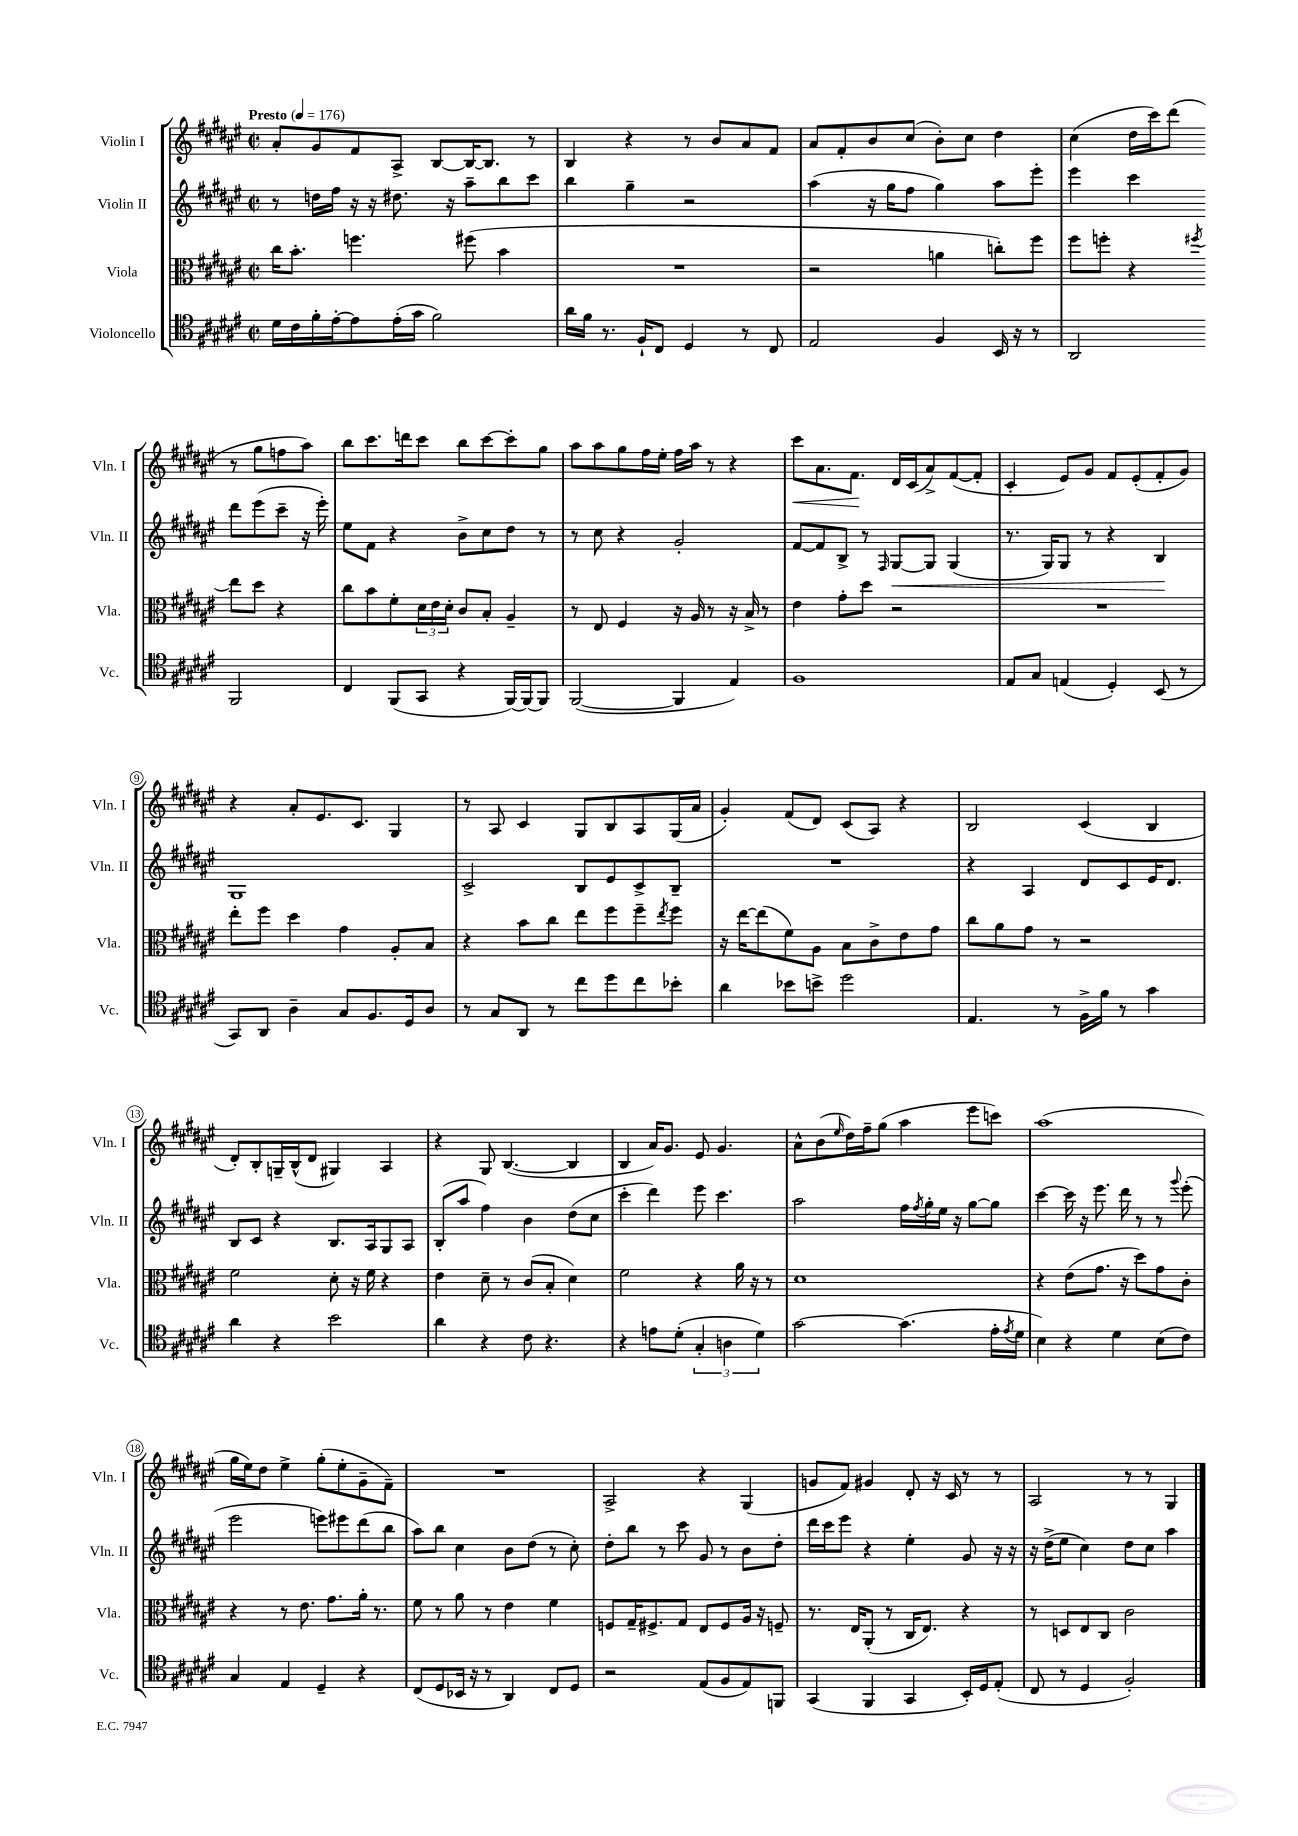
<<
\new StaffGroup <<
\new Staff = "s0" \with { instrumentName = "Violin I" shortInstrumentName = "Vln. I" } {
    \clef treble \key fis \major \defaultTimeSignature \time 2/2 \tempo "Presto" 4 = 176
    ais'8-. gis'8 fis'8 ais8-> b8~ b16~ b8. r8 |
    b4 r4 r8 b'8 ais'8 fis'8 |
    ais'8 fis'8-. b'8 cis''8( b'8-.) cis''8 dis''4 |
    cis''4( dis''16 cis'''16) dis'''8( r8 gis''8 f''8 ais''8) |
    b''8 cis'''8. d'''16 cis'''8 b''8 cis'''8~ cis'''8-. gis''8 |
    ais''8 ais''8 gis''8 fis''16 eis''16-. fis''16 ais''16 r8 r4 |
    cis'''8\< ais'8. fis'8.\! dis'16 cis'16( ais'8->) fis'8~( fis'8-. |
    cis'4-. eis'8) gis'8 fis'8 eis'8-.( fis'8-. gis'8) |
    r4 ais'8-. eis'8. cis'8. gis4 |
    r8 ais8 cis'4 gis8 b8 ais8 gis16( ais'16 |
    gis'4-.) fis'8( dis'8) cis'8( ais8) r4 |
    b2 cis'4( b4 |
    dis'8-.) b8-. g16-- b16-^( dis'8 gis4) ais4 |
    r4 gis8 b4.~( b4 |
    b4 ais'16) gis'8. eis'8 gis'4. |
    ais'8-^ b'8( \grace { eis''16 } dis''16) fis''16-- gis''8( ais''4 eis'''8 c'''8) |
    ais''1( |
    gis''16 eis''16) dis''8 eis''4-> gis''8-.( eis''8-. gis'8-- fis'8--) |
    R1 |
    ais2-> r4 gis4( |
    g'8 fis'8) gis'4 dis'8-. r16 cis'16 r8 r8 |
    ais2 r8 r8 gis4 \bar "|." |
}
\new Staff = "s1" \with { instrumentName = "Violin II" shortInstrumentName = "Vln. II" } {
    \clef treble \key fis \major \defaultTimeSignature \time 2/2
    r8 d''16 fis''16 r16 r16 dis''8. r16 ais''8-- b''8 cis'''8 |
    b''4 gis''4-- r2 |
    ais''4( r16 gis''16 fis''8 gis''4) ais''8 eis'''8-. |
    eis'''4 cis'''4 dis'''8 eis'''8( cis'''8-- r16 eis'''16-.) |
    eis''8 fis'8 r4 b'8-> cis''8 dis''8 r8 |
    r8 cis''8 r4 gis'2-. |
    fis'8~ fis'8 b8-> r8 \grace { fis16 } gis8~\< gis8 gis4( |
    r8. gis16) gis8 r8 r4 b4\! |
    gis1 |
    cis'2-> b8 eis'8 cis'8-> b8-- |
    R1 |
    r4 ais4 dis'8 cis'8 eis'16 dis'8. |
    b8 cis'8 r4 b8. ais16 gis8 ais8 |
    b8-.( ais''8 fis''4) b'4 dis''8( cis''8 |
    cis'''4-. dis'''4) eis'''8 cis'''4. |
    ais''2 fis''16 \acciaccatura { fis''8 } gis''16-. eis''16 r16 gis''8~ gis''8 |
    cis'''4~ cis'''16 r16 eis'''8. dis'''16 r8 r8 \appoggiatura { gis'''8 } eis'''8-.( |
    eis'''2 e'''8) eis'''8 dis'''8( b''8 |
    ais''8) b''8 cis''4 b'8 dis''8( r8 cis''8-.) |
    dis''8-. b''8 r8 cis'''8 gis'8 r8 b'8 dis''8-. |
    dis'''16 cis'''16 eis'''8 r4 eis''4-. gis'8 r16 r16 |
    r16 dis''16->( eis''8 cis''4) dis''8 cis''8 ais''4 \bar "|." |
}
\new Staff = "s2" \with { instrumentName = "Viola" shortInstrumentName = "Vla." } {
    \clef alto \key fis \major \defaultTimeSignature \time 2/2
    cis''16 b'8.-. f''4. fis''8( b'4 |
    R1 |
    r2 a'4 c''8-.) fis''8 |
    fis''8 f''8-. r4 \acciaccatura { fis''8 } eis''8 dis''8 r4 |
    cis''8 b'8 fis'8-. \tuplet 3/2 { dis'16 eis'16 dis'16-. } cis'8 b8-. ais4-- |
    r8 eis8 fis4 r16 ais16 r8 r16 b16-> r8 |
    eis'4 gis'8-. dis''8 r2 |
    R1 |
    eis''8-. fis''8 dis''4 gis'4 ais8-. b8 |
    r4 b'8 cis''8 eis''8 fis''8 fis''8-- \acciaccatura { eis''8 } fis''8 |
    r16 eis''16~ eis''8( fis'8) ais8 b8 cis'8-> eis'8 gis'8 |
    cis''8 ais'8 gis'8 r8 r2 |
    fis'2 dis'8-. r16 fis'16 r4 |
    eis'4 dis'8-- r8 cis'8( b8-. dis'4) |
    fis'2 r4 ais'16 r16 r8 |
    dis'1 |
    r4 eis'8( gis'8. r16 dis''8) gis'8 cis'8-. |
    r4 r8 eis'8. gis'8. ais'16-. r8. |
    fis'8 r8 ais'8 r8 eis'4 fis'4 |
    f8 gis16-- fis8.-> gis8 eis8 fis8 ais16 r16 f8-- |
    r8. eis16 ais,8-.( r8 cis16 eis8.) r4 |
    r8 d8 eis8 cis8 cis'2 \bar "|." |
}
\new Staff = "s3" \with { instrumentName = "Violoncello" shortInstrumentName = "Vc." } {
    \clef tenor \key fis \major \defaultTimeSignature \time 2/2
    dis'16 cis'16 fis'16-. eis'16~-. eis'8 eis'16-.( gis'16 fis'2) |
    ais'16 fis'16 r8. fis16-! cis8 dis4 r8 cis8 |
    eis2 fis4 b,16 r16 r8 |
    ais,2 fis,2 |
    cis4 fis,8( gis,8 r4 fis,16~) fis,16~ fis,8 |
    fis,2~( fis,4 eis4) |
    fis1 |
    eis8 gis8 e4( dis4-.) b,8( r8 |
    gis,8) ais,8 ais4-- gis8 fis8. dis16 ais8 |
    r8 gis8 ais,8 r8 cis''8 dis''8 cis''8 bes'8-. |
    ais'4 bes'8 b'8-> dis''2 |
    eis4. r8 fis16-> fis'16 r8 gis'4 |
    ais'4 r4 b'2 |
    ais'4 r4 cis'8 r4. |
    r4 e'8 dis'8-.( \tuplet 3/2 { gis4-. a4 dis'4) } |
    gis'2~ gis'4.( eis'16-. \acciaccatura { eis'8 } dis'16 |
    b4) r4 dis'4 b8( cis'8) |
    gis4 eis4 dis4-- r4 |
    cis8( dis8 bes,16 r16 r8 ais,4) cis8 dis8 |
    r2 eis8( fis8 eis8) f,8 |
    gis,4( fis,4 gis,4 b,16-.) dis16 eis8-.( |
    cis8 r8 dis4 fis2-.) \bar "|." |
}
>>
>>
\layout { \context { \Score \override BarNumber.stencil = #(make-stencil-circler 0.1 0.3 ly:text-interface::print) } }
